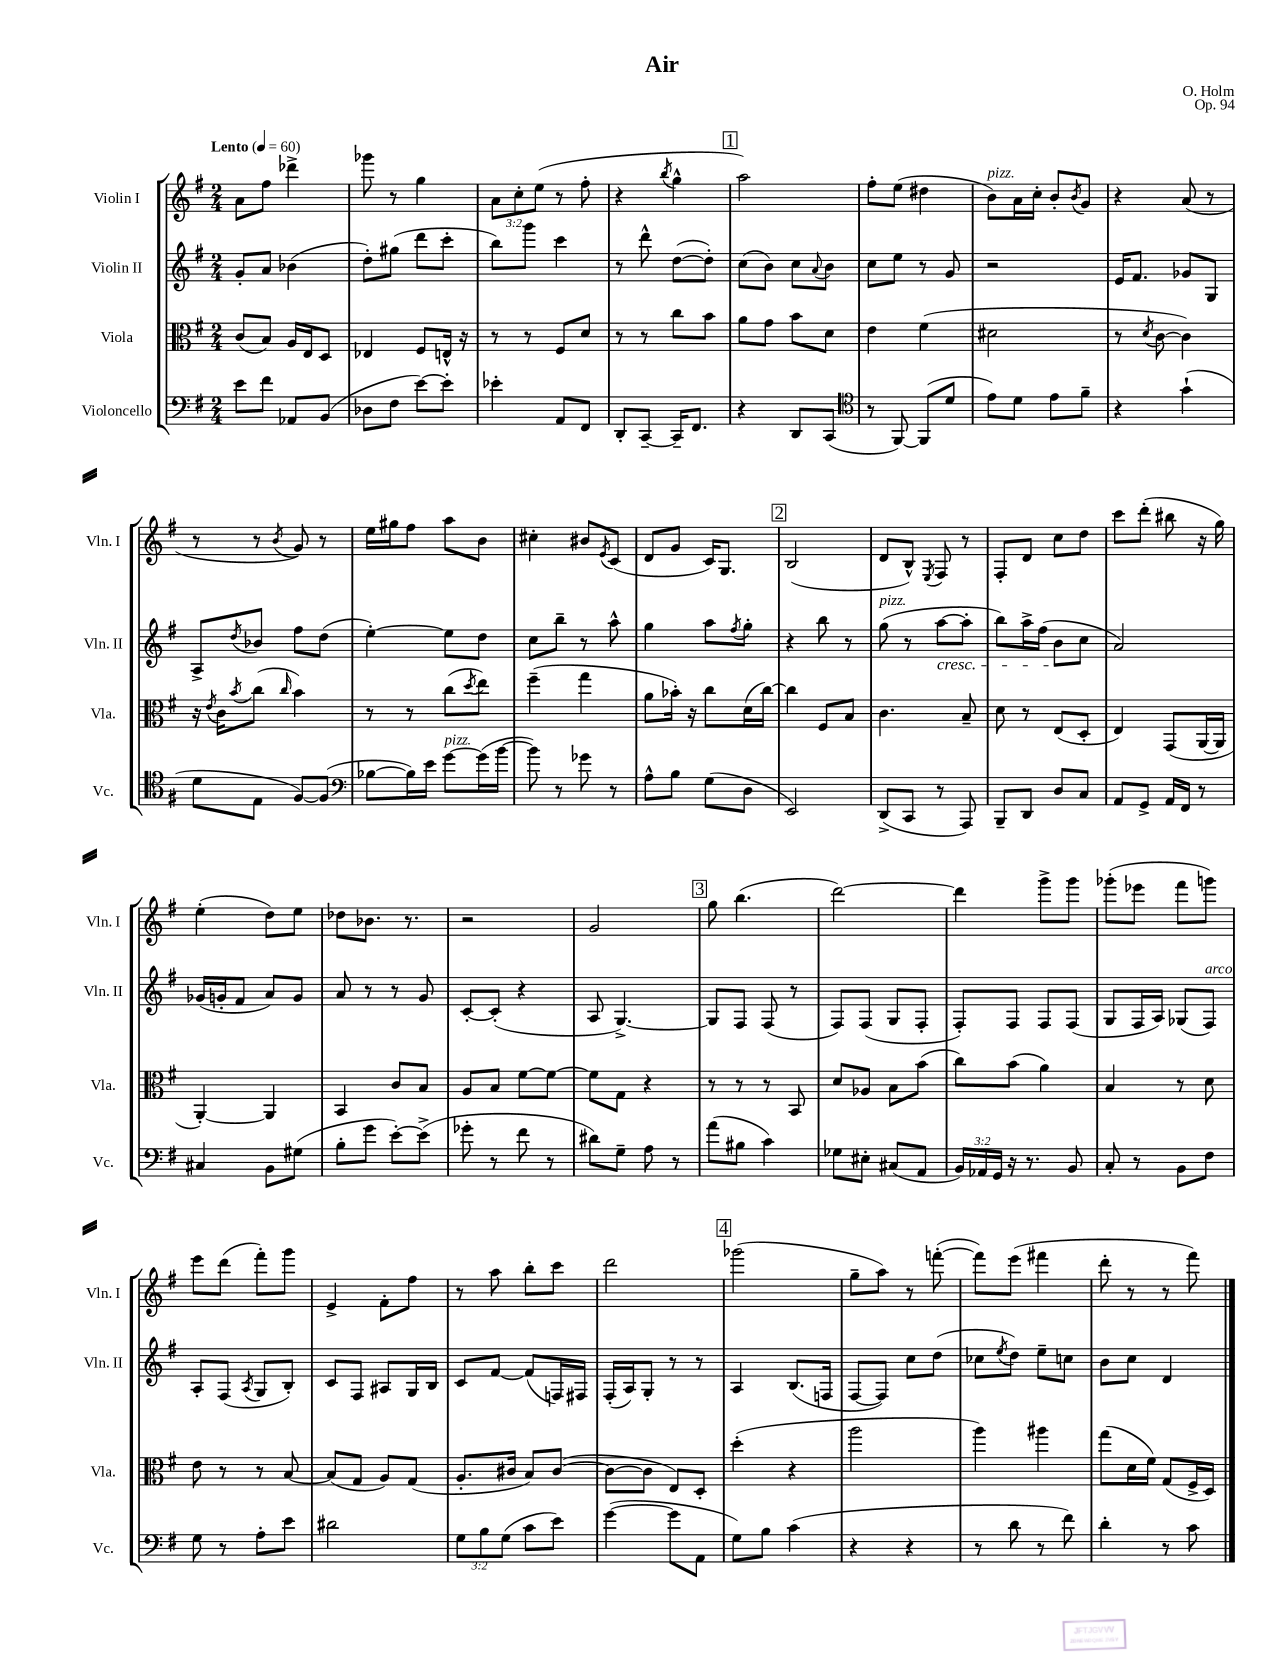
\header { title = "Air" composer = "O. Holm" opus = "Op. 94" }
<<
\new StaffGroup <<
\new Staff = "s0" \with { instrumentName = "Violin I" shortInstrumentName = "Vln. I" } {
    \clef treble \key g \major \numericTimeSignature \time 2/4 \override Staff.TupletNumber.text = #tuplet-number::calc-fraction-text \tempo "Lento" 4 = 60
    a'8 fis''8 des'''4-> |
    ges'''8 r8 g''4 |
    \tuplet 3/2 { a'8 c''8-. e''8( } r8 fis''8-. |
    r4 \acciaccatura { b''8 } g''4-^ |
    \mark \markup { \box "1" } a''2) |
    fis''8-. e''8( dis''4 |
    b'8^\markup { \italic "pizz." }) a'16 c''16-. b'8-. \acciaccatura { b'8 } g'8 |
    r4 a'8( r8 |
    r8 r8 \acciaccatura { b'8 } g'8) r8 |
    e''16 gis''16 fis''8 a''8 b'8 |
    cis''4-. bis'8 \acciaccatura { e'8 } c'8( |
    d'8 g'8 c'16) g8. |
    \mark \markup { \box "2" } b2( |
    d'8 b8-^) \acciaccatura { e8 } fis8 r8 |
    fis8-. d'8 c''8 d''8 |
    c'''8 d'''8-.( bis''8 r16 g''16) |
    e''4-.( d''8) e''8 |
    des''8 bes'8. r8. |
    r2 |
    g'2 |
    \mark \markup { \box "3" } g''8 b''4.( |
    d'''2~) |
    d'''4 g'''8-> g'''8 |
    ges'''8-.( ees'''8 fis'''8 g'''8) |
    e'''8 d'''8( fis'''8-.) g'''8 |
    e'4-> fis'8-. fis''8 |
    r8 a''8 b''8-. c'''8 |
    d'''2 |
    \mark \markup { \box "4" } ges'''2( |
    g''8-- a''8) r8 f'''8~-.( |
    f'''8) e'''8( fis'''4 |
    d'''8-. r8 r8 fis'''8) \bar "|." |
}
\new Staff = "s1" \with { instrumentName = "Violin II" shortInstrumentName = "Vln. II" } {
    \clef treble \key g \major \numericTimeSignature \time 2/4
    g'8-. a'8 bes'4( |
    d''8-.) gis''8( d'''8 c'''8-. |
    b''8) g'''8 c'''4 |
    r8 d'''8-^ d''8~( d''8-.) |
    \mark \markup { \box "1" } c''8( b'8) c''8 \appoggiatura { a'8 } b'8 |
    c''8 e''8 r8 g'8 |
    r2 |
    e'16 fis'8. ges'8 g8 |
    a8-> \acciaccatura { d''8 } bes'8 fis''8 d''8( |
    e''4~-.) e''8 d''8 |
    c''8 b''8-- r8 a''8-^ |
    g''4 a''8 \acciaccatura { fis''8 } g''8-. |
    \mark \markup { \box "2" } r4 b''8 r8 |
    g''8^\markup { \italic "pizz." }( r8 a''8~\cresc a''8-. |
    b''8) a''16-> fis''16( b'8\! c''8 |
    a'2) |
    ges'16( g'16-. fis'8 a'8) g'8 |
    a'8 r8 r8 g'8 |
    c'8~-. c'8-.( r4 |
    a8 g4.~->) |
    \mark \markup { \box "3" } g8 fis8 fis8( r8 |
    fis8) fis8( g8 fis8-. |
    fis8-.) fis8 fis8 fis8( |
    g8 fis16 a16) ges8( fis8^\markup { \italic "arco" }) |
    a8-. fis8( \acciaccatura { a8 } g8 b8-.) |
    c'8 fis8 ais8 g16 b16 |
    c'8 fis'8~ fis'8( f16) fis16 |
    fis16-.( a16) g8-. r8 r8 |
    \mark \markup { \box "4" } a4 b8.( f16 |
    fis8~ fis8) c''8 d''8( |
    ces''8 \acciaccatura { e''8 } d''8) e''8-- c''8 |
    b'8 c''8 d'4 \bar "|." |
}
\new Staff = "s2" \with { instrumentName = "Viola" shortInstrumentName = "Vla." } {
    \clef alto \key g \major \numericTimeSignature \time 2/4
    c'8( b8) a16 e16 d8 |
    ees4 fis8 e16-^ r16 |
    r8 r8 fis8 d'8 |
    r8 r8 c''8 b'8 |
    \mark \markup { \box "1" } a'8 g'8 b'8 d'8 |
    e'4 fis'4( |
    dis'2 |
    r8 \acciaccatura { d'8 } c'8~ c'4) |
    r16 \acciaccatura { e'8 } c'16 \acciaccatura { b'8 } c''8( \grace { c''16 } b'4) |
    r8 r8 c''8( \acciaccatura { d''8 } e''8) |
    fis''4--( g''4 |
    a'8 bes'16-.) r16 c''8 d'16( c''16~) |
    \mark \markup { \box "2" } c''4 fis8 b8 |
    c'4. b8-- |
    d'8 r8 e8( d8-. |
    e4) g,8( a,16~ a,16 |
    a,4~-.) a,4 |
    b,4 c'8 b8 |
    a8 b8 fis'8~ fis'8~ |
    fis'8 g8 r4 |
    \mark \markup { \box "3" } r8 r8 r8 b,8 |
    d'8 aes8 b8 b'8( |
    c''8) b'8( a'4) |
    b4 r8 d'8 |
    e'8 r8 r8 b8~ |
    b8( g8 a8) g8( |
    a8.-. cis'16 b8) cis'8~( |
    cis'8~ cis'8 e8) d8-. |
    \mark \markup { \box "4" } d''4-.( r4 |
    a''2 |
    a''4) ais''4 |
    g''8( d'16 fis'16) g8( fis16-> d16) \bar "|." |
}
\new Staff = "s3" \with { instrumentName = "Violoncello" shortInstrumentName = "Vc." } {
    \clef bass \key g \major \numericTimeSignature \time 2/4 \override Staff.TupletNumber.text = #tuplet-number::calc-fraction-text
    e'8 fis'8 aes,8 b,8( |
    des8 fis8 e'8~) e'8-. |
    ees'4-. a,8 fis,8 |
    d,8-. c,8~-- c,16-- fis,8. |
    \mark \markup { \box "1" } r4 d,8 c,8( |
    \clef tenor r8 fis,8~) fis,8( d'8 |
    e'8) d'8 e'8 fis'8-- |
    r4 g'4-!( |
    d'8 e8 fis8~) fis8( |
    \clef bass bes8~ bes16) e'16 g'8~^\markup { \italic "pizz." } g'16( b'16~ |
    b'8) r8 ges'8 r8 |
    a8-^ b8 g8( d8 |
    \mark \markup { \box "2" } e,2) |
    d,8->( c,8 r8 a,,8) |
    b,,8-- d,8 d8 c8 |
    a,8 g,8-> a,16 fis,16 r8 |
    cis4 b,8 gis8( |
    b8-. g'8 e'8~-.) e'8->( |
    ges'8-. r8 fis'8 r8 |
    dis'8) g8-- a8 r8 |
    \mark \markup { \box "3" } a'8( bis8 c'4) |
    ges8 eis8-. cis8( a,8 |
    \tuplet 3/2 { b,16) aes,16 g,16 } r16 r8. b,8 |
    c8-. r8 b,8 fis8 |
    g8 r8 a8-. e'8 |
    dis'2 |
    \tuplet 3/2 { g8 b8 g8( } c'8 e'8) |
    g'4~( g'8 a,8 |
    \mark \markup { \box "4" } g8) b8 c'4( |
    r4 r4 |
    r8 d'8 r8 fis'8) |
    d'4-. r8 c'8 \bar "|." |
}
>>
>>
\layout { \context { \Score \remove "Bar_number_engraver" } }
